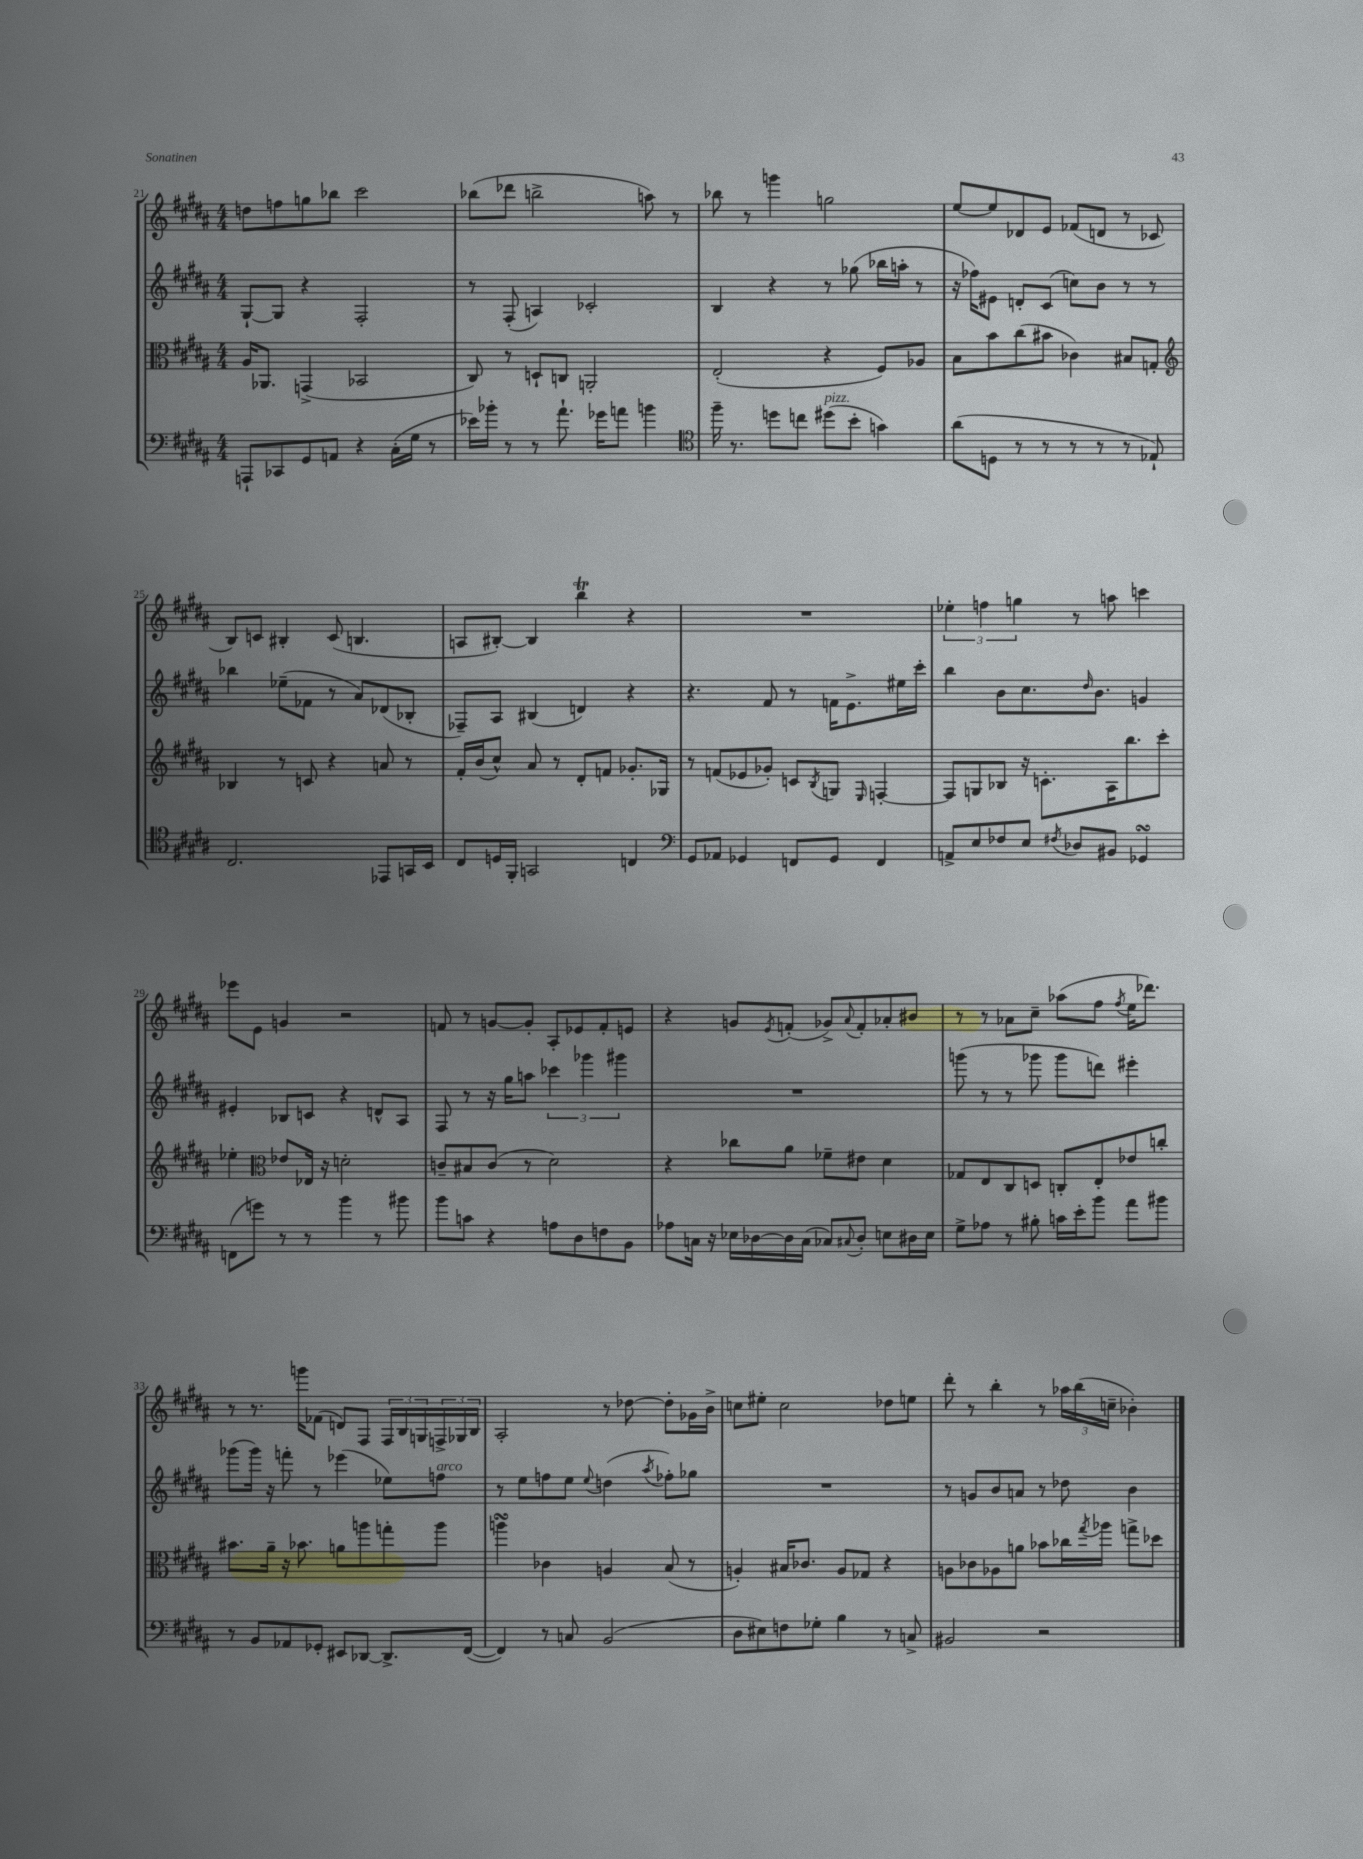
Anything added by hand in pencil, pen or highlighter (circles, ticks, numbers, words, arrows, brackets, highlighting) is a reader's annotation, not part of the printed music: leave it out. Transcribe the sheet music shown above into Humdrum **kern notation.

**kern	**kern	**kern	**kern
*part4	*part3	*part2	*part1
*staff4	*staff3	*staff2	*staff1
*clefF4	*clefC3	*clefG2	*clefG2
*k[f#c#g#d#a#]	*k[f#c#g#d#a#]	*k[f#c#g#d#a#]	*k[f#c#g#d#a#]
*M4/4	*M4/4	*M4/4	*M4/4
=21	=21	=21	=21
8AAAn`/L	16A#/KL	[8G#`/L	8ddn\L
.	8.AA-X/J	.	.
8CC-X/	.	8G#/J]	8ffn\
8GG#/	(4GGn^/	4r	8ggn\
8AAn/J	.	.	8bb-X\J
4r	2BB-X/	2F#'/	2ccc#\
(16C#'\LL	.	.	.
16G#\JJ	.	.	.
8r	.	.	.
=22	=22	=22	=22
16e-X\LL)	8C#/)	8r	(8bb-X\L
16b-X'\JJ	.	.	.
8r	8r	(8F#'/	8ddd-X\J
8r	8Dn`/L	4An/)	2bbn^\
8.a#`\	8Cn/J	.	.
.	2AAn'/	2c-X'/	.
16g-X\KL	.	.	.
8an\J	.	.	.
4bn\	.	.	8aan\)
.	.	.	8r
=23	=23	=23	=23
*clefC4	*	*	*
16ff#~\	(2E'/	4B/	8bb-X\
8.r	.	.	.
.	.	.	8r
8ddn\L	.	4r	4gggn\
8ccn\J	.	.	.
!LO:TX:a:i:t=pizz.	!	!	!
(8dd#X\L	4r	8r	2ggn\
8b'\J	.	(8gg-X\	.
4gn\)	8F#/L)	16bb-X\LL	.
.	.	16aan'\JJ	.
.	8A-X/J	8r	.
=24	=24	=24	=24
(8a#\L	8B\L	16r	[8ee/L
.	.	16ff-X\KL)	.
8Dn\J	8b\	8e#X\J	8ee/]
8r	(8cc#\	8dn'/L	8d-X/
8r	8b#X\J	(8c#/J	8e/J
8r	4c-X\)	8ccn\L)	(8f-X/L
8r	.	8b\J	8dn/J
8r	8B#X/L	8r	8r
8E-X`/)	8Gn'/J	8r	8c-X/
!!LO:LB:g=z
=25	=25	=25	=25
*	*clefG2	*	*
2.C#/	4B-X/	4bb-X\	8B/L)
.	.	.	8cn/J
.	8r	(8ee-X~\L	4B#X'/
.	8cn/	8f-X\J	.
.	4r	8r	(8c/
.	.	8a#/L)	4.Bn/
8EE-X/L	8an/	(8d-X/	.
16GGn/L	8r	8B-X'/J	.
16BB/JJ	.	.	.
=26	=26	=26	=26
8C#/L	16f#'/LL	8F-X~/L)	8An/L
.	(16b/J	.	.
16Dn/L	8cc#^^/J)	8A#/J	[8B#X'/J)
16FF#'/JJ	.	.	.
2GGn/	8a#/	(4B#X/	4B#/]
.	8r	.	.
.	8d#'/L	4dn/)	4bbT\
.	8fn/J	.	.
4Cn/	8.g-X'/L	4r	4r
.	16G-X/Jk	.	.
=27	=27	=27	=27
*clefF4	*	*	*
8GG#/L	8r	4.r	1r
8AA-X/J	(8fn/L	.	.
4GG-X/	8e-X/	.	.
.	8g-X'/J)	8f#/	.
8FFn/L	8cn/L	8r	.
.	8qB/	.	.
8GG-/J	8Gn/J	16fn\KL	.
.	.	8.e^\	.
.	16qqE/	.	.
4FF/	[4Fn'/	.	.
.	.	16ee#X\L	.
.	.	16ccc#'\JJ	.
=28	=28	=28	=28
8AAn^/L	8F/L]	4bb\	6ee-X'\
8E/	8Gn/	.	.
.	.	.	6ffn\
8F-X/	8B-X/J	8b\L	.
.	.	.	6ggn\
8E/J	16r	8.cc#\	.
.	8.cn'\L	.	.
8qF#X/	.	.	.
8D-X/L	.	.	8r
.	.	16qqdd#/	.
.	.	8.b\J	.
8BB#X/J	16A#\K	.	8aan\
.	8.bb\	.	.
4GG-XsSSs/	.	4gn/	4cccn\
.	8ccc#'\J	.	.
!!LO:LB:g=z
=29	=29	=29	=29
(8FFn\L	4ee-X'\	4e#X'/	8eee-X\L
8gn\J)	.	.	8e\J
*	*clefC3	*	*
8r	8e-X/L	8B-X/L	4gn/
8r	16E-X/Jk	8cn/J	.
.	16r	.	.
4b\	2dn'\	4r	2r
8r	.	8dn^^/L	.
8b#X\	.	8A#/J	.
=30	=30	=30	=30
8b\L	8cn~/L	8F#/	8fn/
8cn\J	8B#X/	8r	8r
4r	(8c/J	16r	[8gn/L
.	.	16gg#\KL	.
.	8r	8aan\J	8g'/J]
8An\L	2d#\)	6ccc-X\	8A#'/L
8D#\	.	.	8e-X/
.	.	6ggg-X\	.
8Fn\	.	.	8f'/
.	.	6ggg#X\	.
8BB\J	.	.	8en/J
=31	=31	=31	=31
8A-X\L	4r	1r	4r
16Cn\Jk	.	.	.
16r	.	.	.
16E-X\LL	8cc-X\L	.	8gn/L
[16D-X\	.	.	.
.	.	.	8qe/
16D-\]	8a#\J	.	(8fn'/J
(16C\JJ	.	.	.
8C-X/L)	8f-X~\L	.	8g-X^/L)
8qqC#X/	.	.	8qqa#/
8D-'/J	8e#X\J	.	8f'/
8En\L	4d#\	.	8a-X'/
16D#X\L	.	.	8b#X/J
16E\JJ	.	.	.
=32	=32	=32	=32
8G#^\L	8G-X/L	(8gggn\	8r
8A-X\J	8E/	8r	8r
8r	8C#/	8r	8a-X\L
8B#X'\	8Dn/J	8ggg-X\	8cc#~\J
16cn\LL	8Cn'/L	8ggg-\L	(8aa-X\L
16e'\J	.	.	.
8b\J	8E'/	8dddn\J)	8ff#\J
.	.	.	8qff#/
8a#\L	8e-X/	4eee#X'\	16ee\KL
.	.	.	8.ddd-X\J)
8b#X\J	8ccn'/J	.	.
!!LO:LB:g=z
=33	=33	=33	=33
8r	8.b#X\L	(8ggg-X\L	8r
8BB/L	.	16ggg-\Jk)	8.r
.	16a#~\Jk	16r	.
8AA-X/	16r	8fffn'\	.
.	8.b-X\	.	16gggn\KL
8GG-X'/J	.	8r	(8f-X\J
8EE#X/L	8an\L	(4eee-X\	8dn/L)
[8DD-X/J	8aan\	.	8F#/J
8.DD-^/L]	8ggn'\	8ee-X\L)	24F#/LL
.	.	.	24B/
.	.	.	24Gn/
!	!	!LO:TX:a:i:t=arco	!
.	8aa\J	8ffn\J	24Fn^/
.	.	.	24G-X/
([16FF#/Jk	.	.	.
.	.	.	24B/JJ
=34	=34	=34	=34
4FF#/])	4aansSSs\	8r	2A#'/
.	.	8ee\L	.
8r	4c-X\	8ffn\	.
8Cn/	.	8ee\J	.
.	.	8qqee/	.
(2BB/	4An/	(4ddn\	8r
.	.	.	[8dd-X\
.	.	8qaa#/	.
.	(8B/	8ff-X'\L)	8dd-'\L]
.	8r	8gg-X\J	16g-X\L
.	.	.	16b^\JJ
=35	=35	=35	=35
8D#\L	4An'/)	1r	8ccn\L
8E#X\)	.	.	8ee#X'\J
8Fn\	16B#X/KL	.	2cc\
.	8.c-X/J	.	.
8G-X'\J	.	.	.
4B\	8A/L	.	.
.	8G-X/J	.	.
8r	4r	.	8dd-X\L
8Cn^/	.	.	8een\J
=36	=36	=36	=36
2BB#X/	8An\L	8r	8ddd#'\
.	8c-X\	8gn/L	8r
.	8A-X\	8b/	4bb'\
.	8an\J	8an/J	.
2r	8b-X\L	8r	8r
.	16cc-X\L	8dd-X\	24aa-X\LL
.	.	.	(24bb\
.	8qgg#/	.	.
.	16aa-X\JJ	.	.
.	.	.	24ccn~\JJ
.	8ggn^\L	4b\	4b-X'\)
.	8dd-X\J	.	.
==	==	==	==
*-	*-	*-	*-
